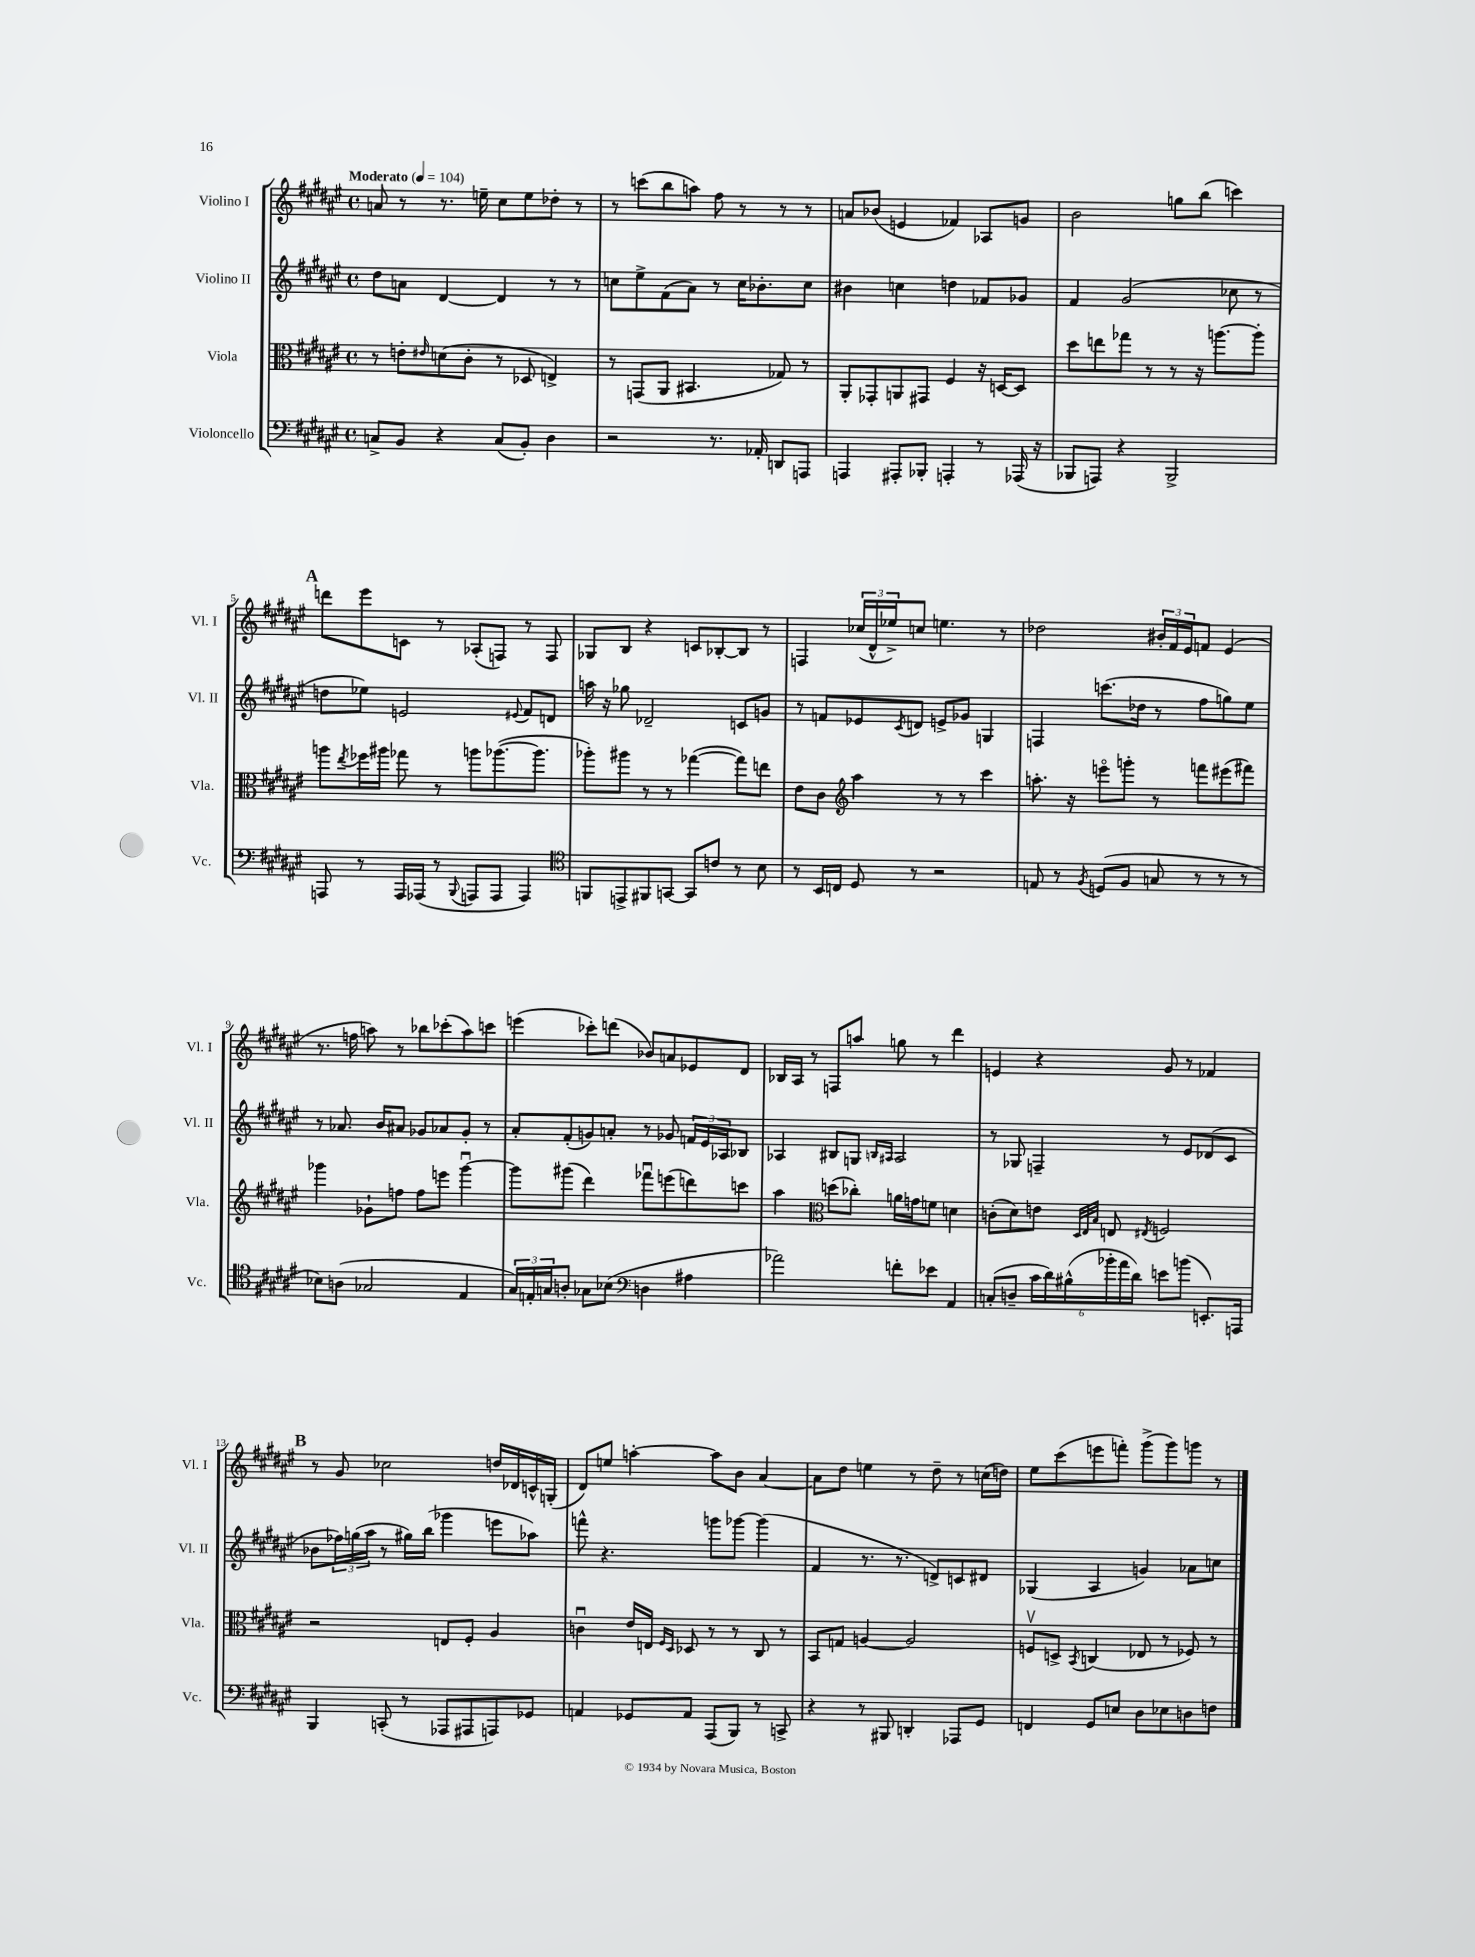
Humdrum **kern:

**kern	**kern	**kern	**kern
*staff4	*staff3	*staff2	*staff1
*clefF4	*clefC3	*clefG2	*clefG2
*k[f#c#g#d#a#e#]	*k[f#c#g#d#a#e#]	*k[f#c#g#d#a#e#]	*k[f#c#g#d#a#e#]
*M4/4	*M4/4	*M4/4	*M4/4
*met(c)	*met(c)	*met(c)	*met(c)
*MM104	*MM104	*MM104	*MM104
8C^/L	8r	8dd#\L	8a/
8BB/J	8e'\L	8a\J	8r
.	16qqe#/	.	.
4r	(8d\	[4d#/	8.r
.	8c#'\J	.	.
.	.	.	16ee~\
(8C/L	8r	4d#/]	8cc#\L
8BB'/J)	8D-/	.	8ee\
4D#\	4E^/)	8r	8dd-'\J
.	.	8r	8r
=	=	=	=
2r	8r	8cc\L	8r
.	(8GG/L	8ee#^\	(8ccc\L
.	8AA#/J	(8f#\	8bb\
.	4.BB#/	8a#\J)	8aa\J)
8.r	.	8r	8ff#\
.	.	16cc\LK	8r
16AA-'/	.	8.b-'\	.
8DD/L	8G-/)	.	8r
8AAA/J	8r	8cc\J	8r
=	=	=	=
4AAA/	8AA#'/L	4b#\	8a/L
.	8GG-'/	.	(8b-/J
8AAA#'/L	8AA/	4cc\	4e/
8BBB-'/J	8GG#/J	.	.
4AAA'/	4F#/	4dd\	4f-/)
8r	16r	8f-/L	8A-/L
.	[16D/LK	.	.
(16AAA-/	8D/]J	8g-/J	8g/J
16r	.	.	.
=	=	=	=
8BBB-/L	8dd#\L	4f#/	2b\
8AAA/J)	8ee\	.	.
4r	8gg-\J	(2g#/	.
.	8r	.	.
2BBB-^/	8r	.	8gg\L
.	16r	.	(8bb\J
.	[8.aa\L	.	.
.	.	8cc-\	4ccc\)
.	8aa'\]J	8r	.
=	=	=	=
8AAA/	8aa\L	8dd\L	8ddd\L
.	8qee#/	.	.
8r	16ff-\L	8ee-\J)	8eee#\
.	16aa#\JJ	.	.
16AAA/LL	8gg-\	2e/	8c\J
(16AAA-/JJ	.	.	.
8r	8r	.	8r
8qqBBB/	.	.	.
8AAA/L	8aa\L	.	(8A-'/L
8AAA/J	([8.aa-\	.	8F/J)
.	.	8qqe#/	.
4AAA/)	.	8f#/L	8r
.	8.aa-\]J	.	.
.	.	8d/J	8F/
=	=	=	=
*clefC4	*	*	*
8FF/L	8aa-'\L)	16aa\	8G-/L
.	.	16r	.
8EE^/	8aa#\J	8gg-\	8B/J
8FF#/	8r	2d-~/	4r
[8GG/J	8r	.	.
8GG/]L	([4gg-\	.	8c/L
8c/J	.	.	[8B-'/
8r	8gg-\]L)	8c/L	8B-/]J
8B\	8ee\J	8g/J	8r
=	=	=	=
8r	8e#\L	8r	4F/
16BB/LL	8c#\J	8f/L	.
16C/JJ	.	.	.
*	*clefG2	*	*
8D#/	4aa#\	8e-/	(24cc-/LL
.	.	.	24d#^^/
.	.	.	24ee-^/J)
.	.	8qc#/	.
8r	.	8d/J	8cc/J
2r	8r	8e^/L	4.ee\
.	8r	8g-/J	.
.	4ccc#\	4G/	.
.	.	.	8r
=	=	=	=
8E/	8.aa'\	4F/	2dd-\
8r	.	.	.
.	16r	.	.
8qF#/	.	.	.
(8D/L	8eeeo\L	(8.ccc\L	.
8F#/J	8ggg'\J	.	.
.	.	16dd-\Jk	.
8G/	8r	8r	24b#'/LL
.	.	.	24f#/
.	.	.	24e#/J
8r	8fff\L	8ff#\L	8f/J
8r	(8eee#\	8gg\)	(4e#/
8r	8fff#\J)	8ee#\J	.
=	=	=	=
8B-\L)	4ggg-\	8r	8.r
(8A\J	.	8.a-/	.
.	.	.	16ff\
2G-/	8g-`\L	.	8aa\)
.	.	16b/LK	.
.	8ff\J	8a#/J	8r
.	8ff\L	8g-/L	8bb-\L
.	8eee\J	8a-/	(8ccc-'\
4E#/	[4ggg-u\	8g-'/J	8aa\)
.	.	8r	8ccc\J
=	=	=	=
24G#/LL)	8ggg-\]L	8a#'/L	(4eee\
24E'/	.	.	.
24G/J	.	.	.
8A'/J	(8ggg#\J	(8f#'/	.
8G-\L	4ddd#\)	8g/)	8ccc-'\L)
(8B-\J	.	8a'/J	(8ddd\J
*clefF4	*	*	*
4D\	8fff-u\L	8r	8b-/L)
.	(8eee\	8g-/	8a/
4A#\	8ddd\)	24f/LL	8e-/
.	.	24e#/	.
.	.	24A-/J	.
.	8ccc\J	8B-/J	8d#/J
=	=	=	=
2a-\)	4aa#\	4A-/	16B-/LL
.	.	.	16A#/JJ
.	.	.	8r
*	*clefC3	*	*
.	(8dd\L	8B#/L	8F/L
.	8cc-'\J)	8G/J	8aa/J
.	.	16qqB/LL	.
.	.	16qqA#/JJ	.
8f'\L	16a\LL	2A#/	8gg\
.	16g\J	.	.
8e-\J	8f\J	.	8r
4AA#/	4d\	.	4ddd#\
=	=	=	=
(8C'/L	(8c'\L	8r	4e/
8D~/J	8d#\)	8G-/	.
24c#\LL	8e\J	4F~/	4r
24d#\)	.	.	.
(24B#^^\	.	.	.
.	32qqD#/LLL	.	.
.	32qqE#/	.	.
.	32qqB/JJJ	.	.
24b-'\	8E/	.	.
24a#\	.	.	.
24d#\JJ)	.	.	.
.	8qE#/	.	.
8e\L	2F/	8r	8g#/
(8b\J	.	8e#/L	8r
8.EE'/L)	.	(8d-/	4f-/
.	.	8c#/J	.
16AAA/Jk	.	.	.
=	=	=	=
4BBB/	2r	8b-\L	8r
.	.	24ff-\L)	8g#/
.	.	(24gg\	.
.	.	24aa#\JJ	.
(8CC'/	.	8r	2cc-\
8r	.	16gg#\LL)	.
.	.	(16bb\JJ	.
8AAA-/L	8E/L	4ggg-\	.
8AAA#/	8F#'/J	.	.
8AAA/)	4A#/	8eee\L	16dd/LL
.	.	.	16d-/
8GG-/J	.	8aa-\J)	16c^^/
.	.	.	(16G'/JJ
=	=	=	=
4AA/	4cu\	8fff^^\	8d#/L)
.	.	4.r	8ee/J
8GG-/L	16e#/LL	.	[4aa'\
.	16E/JJ	.	.
.	16qqF#/LL	.	.
.	16qqD#/JJ	.	.
8AA/J	8D-/	.	.
(8AAA#/L	8r	8ggg\L	8aa\]L
8BBB/J)	8r	[8ggg-\J	8b\J
8r	8C#/	(4ggg-\]	[4a#/
8CC^/	8r	.	.
=	=	=	=
4r	8BB/L	4f#/	8a#\]L
.	8G/J	.	8dd#\J
8r	[4A/	8.r	4ee\
8BBB#/	.	.	.
.	.	8.r	.
4DD'/	2A/]	.	8r
.	.	8d^/L)	8dd#~\
8AAA-/L	.	8c/	8r
8GG#/J	.	8d#/J	(16cc\LL
.	.	.	16dd\JJ)
=	=	=	=
4FF/	8Fv/L	(4G-/	8ee#\L
.	8D^/J	.	(8ccc#\
.	8qBB/	.	.
8GG#/L	(4C/	4A#/	8eee\
8E/J	.	.	8fff'\J)
8D#\L	8E-/	4g/)	(8ggg#^\L
8E-\	8r	.	8ggg#\)
8D\	8F-/)	8a-\L	8ggg\J
8F\J	8r	8cc\J	8r
==	==	==	==
*-	*-	*-	*-
